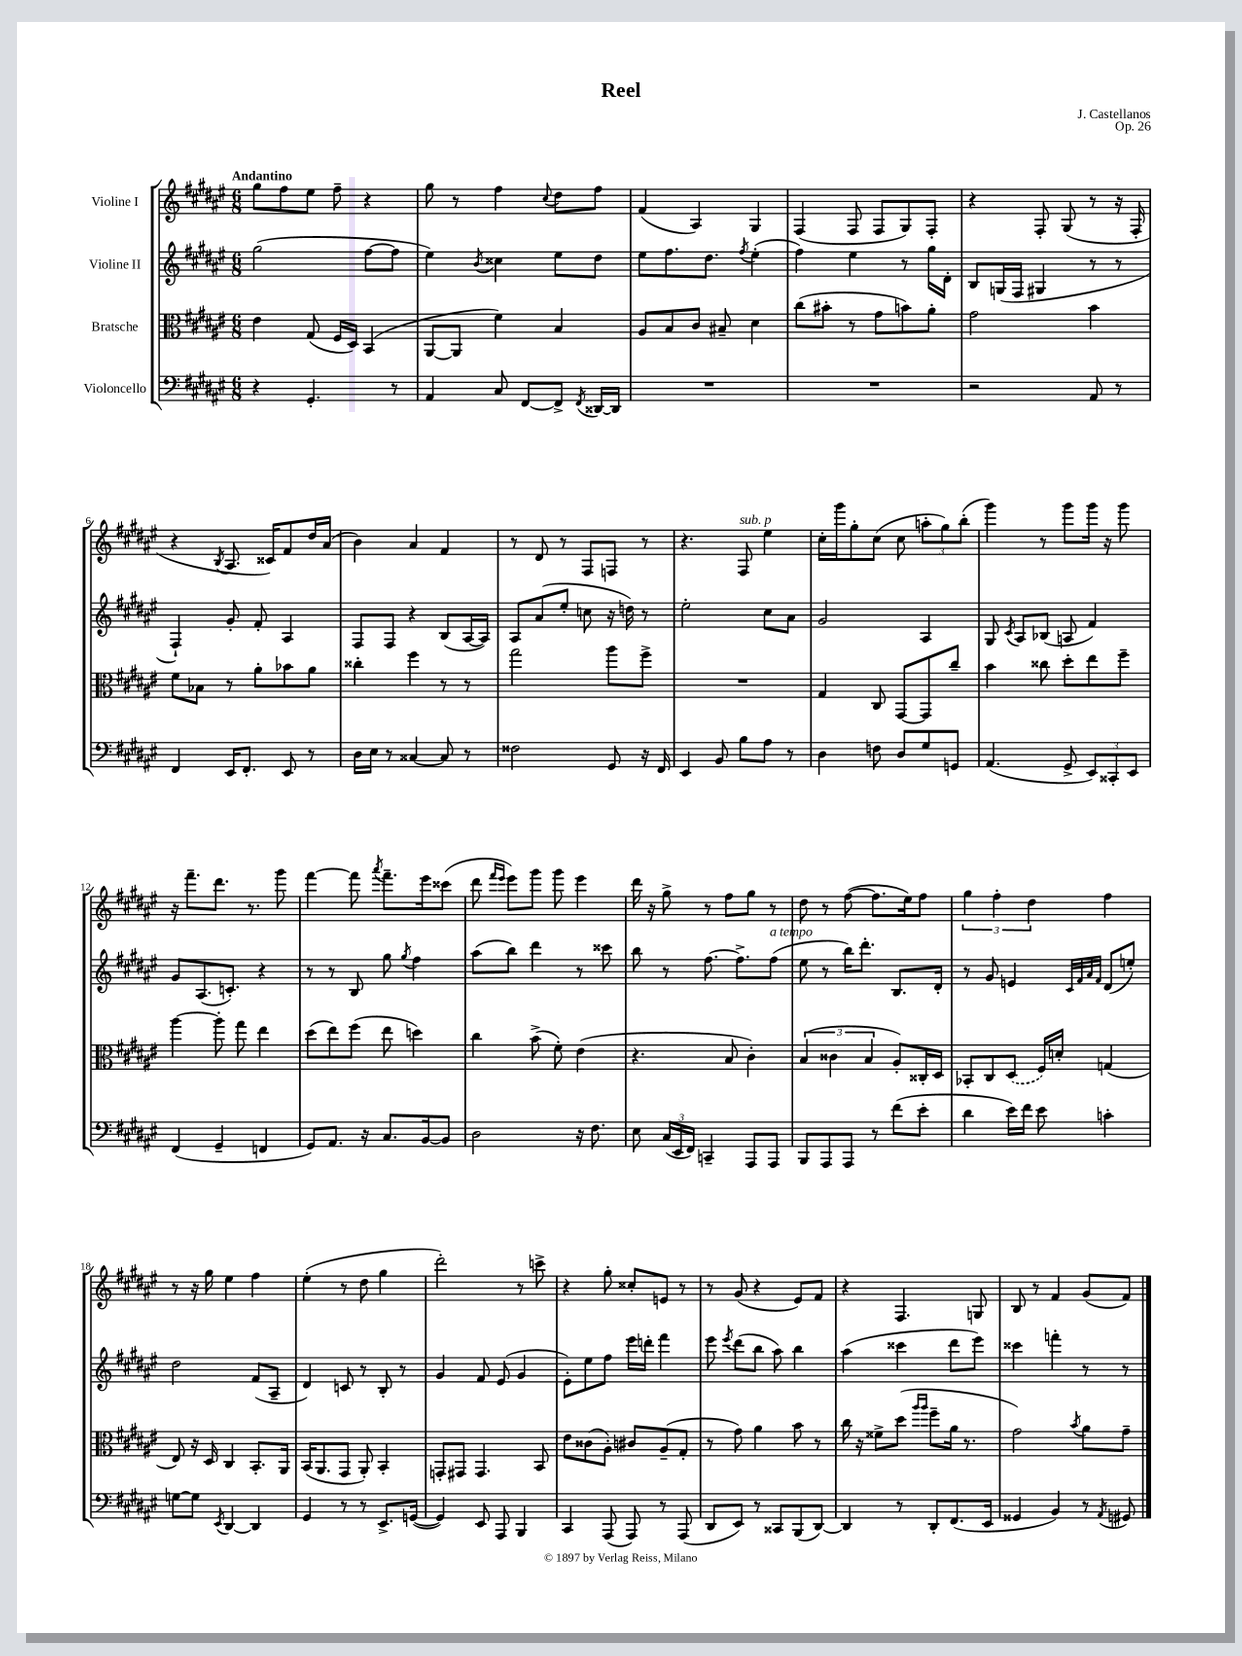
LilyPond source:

\header { title = "Reel" composer = "J. Castellanos" opus = "Op. 26" }
<<
\new StaffGroup <<
\new Staff = "s0" \with { instrumentName = "Violine I" } {
    \clef treble \key fis \major \numericTimeSignature \time 6/8 \tempo "Andantino"
    \autoBeamOff gis''8[ fis''8 eis''8] fis''8-- r4 |
    gis''8 r8 fis''4 \appoggiatura { cis''8 } dis''8[ fis''8] |
    fis'4( ais4) gis4 |
    fis4( fis8 fis8[ gis8) fis8]-. |
    r4 fis8-. gis8( r8 r16 fis16-. |
    r4 \acciaccatura { b8 } ais8. cisis'16[) fis'8 dis''16 ais'16]( |
    b'4) ais'4 fis'4 |
    r8 dis'8 r8 fis8[ f8] r8 |
    r4. fis8^\markup { \italic "sub. p" } eis''4 |
    cis''16[-. gis'''16 gis''8-. cis''8]( cis''8 \tuplet 3/2 { a''8[-. gis''8) b''8]-.( } |
    gis'''4) r8 gis'''8[ gis'''16] r16 gis'''8 |
    r16 fis'''8.[-- dis'''8.] r8. gis'''8 |
    fis'''4~ fis'''8 \acciaccatura { ais'''8 } fis'''8.[-- eis'''16 cisis'''8]( |
    dis'''8 \grace { fis'''16[ eis'''16] } eis'''8[) gis'''8] gis'''8 eis'''4 |
    dis'''16 r16 gis''8-> r8 fis''8[ gis''8] r8 |
    dis''8 r8 fis''8~( fis''8.[ eis''16) fis''8] |
    \tuplet 3/2 { gis''4 fis''4-. dis''4 } fis''4 |
    r8 r16 gis''16 eis''4 fis''4 |
    eis''4-.( r8 dis''8 gis''4 |
    dis'''2-.) r8 c'''8-> |
    r4 gis''8-. cisis''8[-. e'8] r8 |
    r8 gis'8( r4 eis'8[) fis'8] |
    r4 fis4. g8 |
    b8 r8 fis'4 gis'8[( fis'8]) \bar "|." |
}
\new Staff = "s1" \with { instrumentName = "Violine II" } {
    \clef treble \key fis \major \numericTimeSignature \time 6/8
    \autoBeamOff gis''2( fis''8[~ fis''8] |
    eis''4) \acciaccatura { b'8 } cisis''4 eis''8[ dis''8] |
    eis''8[ fis''8. dis''8.] \acciaccatura { fis''8 } eis''4-.( |
    fis''4) eis''4 r8 gis''16[ dis'16]-. |
    b8[ g16( fis16] gis4 r8 r8 |
    fis4-!) gis'8-. fis'8-. ais4 |
    fis8[ fis8] r4 b8[( ais16~ ais16]) |
    ais8[ ais'8( eis''8]-. c''8 r16 d''16) r8 |
    eis''2-. cis''8[ ais'8] |
    gis'2 ais4 |
    gis8 \acciaccatura { cis'8 } ais8[ bes8]( a8 fis'4) |
    gis'8[ ais8.( c'8.]-.) r4 |
    r8 r8 b8 gis''8 \acciaccatura { gis''8 } fis''4 |
    ais''8[( b''8]) dis'''4 r8 cisis'''8 |
    b''8 r8 fis''8.~ fis''8.[-> fis''8]^\markup { \italic "a tempo" }( |
    eis''8 r8 b''16[) dis'''8.]-. b8.[ dis'16]-. |
    r8 gis'8 e'4 \grace { cis'32[ fis'32 ais'32 fis'32] } dis'8[( e''8]-.) |
    dis''2 fis'8[( ais8]-- |
    dis'4) c'8 r8 b8-. r8 |
    gis'4 fis'8 eis'8( gis'4 |
    eis'8[-.) eis''8 fis''8] eis'''16[ d'''16]-. fis'''4 |
    eis'''8 \acciaccatura { eis'''8 } dis'''8[( b''8] ais''8) b''4 |
    ais''4( cisis'''4 dis'''8[ eis'''8]) |
    cisis'''4 f'''4-. r8 r8 \bar "|." |
}
\new Staff = "s2" \with { instrumentName = "Bratsche" } {
    \clef alto \key fis \major \numericTimeSignature \time 6/8
    \autoBeamOff eis'4 gis8( fis16[ dis16]) b,4( |
    ais,8[~ ais,8] fis'4) b4 |
    ais8[ b8 cis'8] bis8-- dis'4 |
    cis''8[( bis'8]-. r8 gis'8[ b'8) ais'8]-. |
    gis'2 b'4 |
    fis'8[ bes8] r8 ais'8[-. bes'8 ais'8] |
    cisis''4-. fis''4 r8 r8 |
    gis''2 ais''8[ fis''8]-> |
    R2. |
    gis4 cis8 gis,8[~ gis,8 cis''8]-- |
    b'4 cisis''8 dis''8[-. eis''8 fis''8]-- |
    ais''4~ ais''8-. gis''8 eis''4 |
    dis''8[( eis''8) fis''8]( eis''8 d''4) |
    cis''4 b'8->( fis'8-.) eis'4( |
    r4. b8 cis'4-.) |
    \tuplet 3/2 { b4( cisis'4 b4 } ais8[-.) cisis16-. dis16] |
    bes,8[-. cis8 \once \slurDashed dis8]( fis16[) d'16]-. g4( |
    eis8) r16 dis16 cis4 b,8.[-. ais,16] |
    b,16[( ais,8. gis,8] ais,8-.) b,4-. |
    g,8[-. gis,8] gis,4. b,8 |
    eis'8[ cisis'8( ais8]-.) cis'8[ ais8--( gis8]-. |
    r8 gis'8) ais'4 b'8 r8 |
    cis''16 r16 fisis'8[-> dis''8]( \grace { ais''16[ ais''16] } fis''8[-- ais'16] r8. |
    gis'2) \acciaccatura { b'8 } ais'8[ gis'8]-- \bar "|." |
}
\new Staff = "s3" \with { instrumentName = "Violoncello" } {
    \clef bass \key fis \major \numericTimeSignature \time 6/8
    \autoBeamOff r4 gis,4.-. r8 |
    ais,4 cis8 fis,8[~ fis,8]-> \acciaccatura { fis,8 } disis,16[~ disis,16] |
    R2. |
    R2. |
    r2 ais,8 r8 |
    fis,4 eis,16[ fis,8.]-. eis,8 r8 |
    dis16[ eis16] r8 cisis4~ cisis8 r8 |
    fisis2 gis,8 r16 fis,16 |
    eis,4 b,8 b8[ ais8] r8 |
    dis4 f8 dis8[ gis8 g,8] |
    ais,4.( gis,8-> \tuplet 3/2 { eis,8[) cisis,8-. eis,8] } |
    fis,4( gis,4-- f,4 |
    gis,8[) ais,8.] r16 cis8.[ b,16~ b,8] |
    dis2 r16 fis8. |
    eis8 \tuplet 3/2 { cis16[( eis,16 fis,16]) } c,4-- ais,,8[ ais,,8] |
    b,,8[ ais,,8 ais,,8] r8 fis'8[( eis'8]-. |
    dis'4 eis'16[) fis'16] eis'8 c'4-. |
    g8[~ g8] \acciaccatura { eis,8 } dis,4~ dis,4 |
    gis,4 r8 r8 eis,8.[-> g,16]~( |
    g,4) eis,8 ais,,8 b,,4 |
    cis,4 ais,,8( ais,,8) r8 ais,,8( |
    dis,8[ eis,8]) r8 cisis,8[ b,,8( dis,8]~) |
    dis,4 r8 dis,8[-. fis,8.( eis,16] |
    gisis,4 b,4) r8 \acciaccatura { ais,8 } gis,8 \bar "|." |
}
>>
>>
